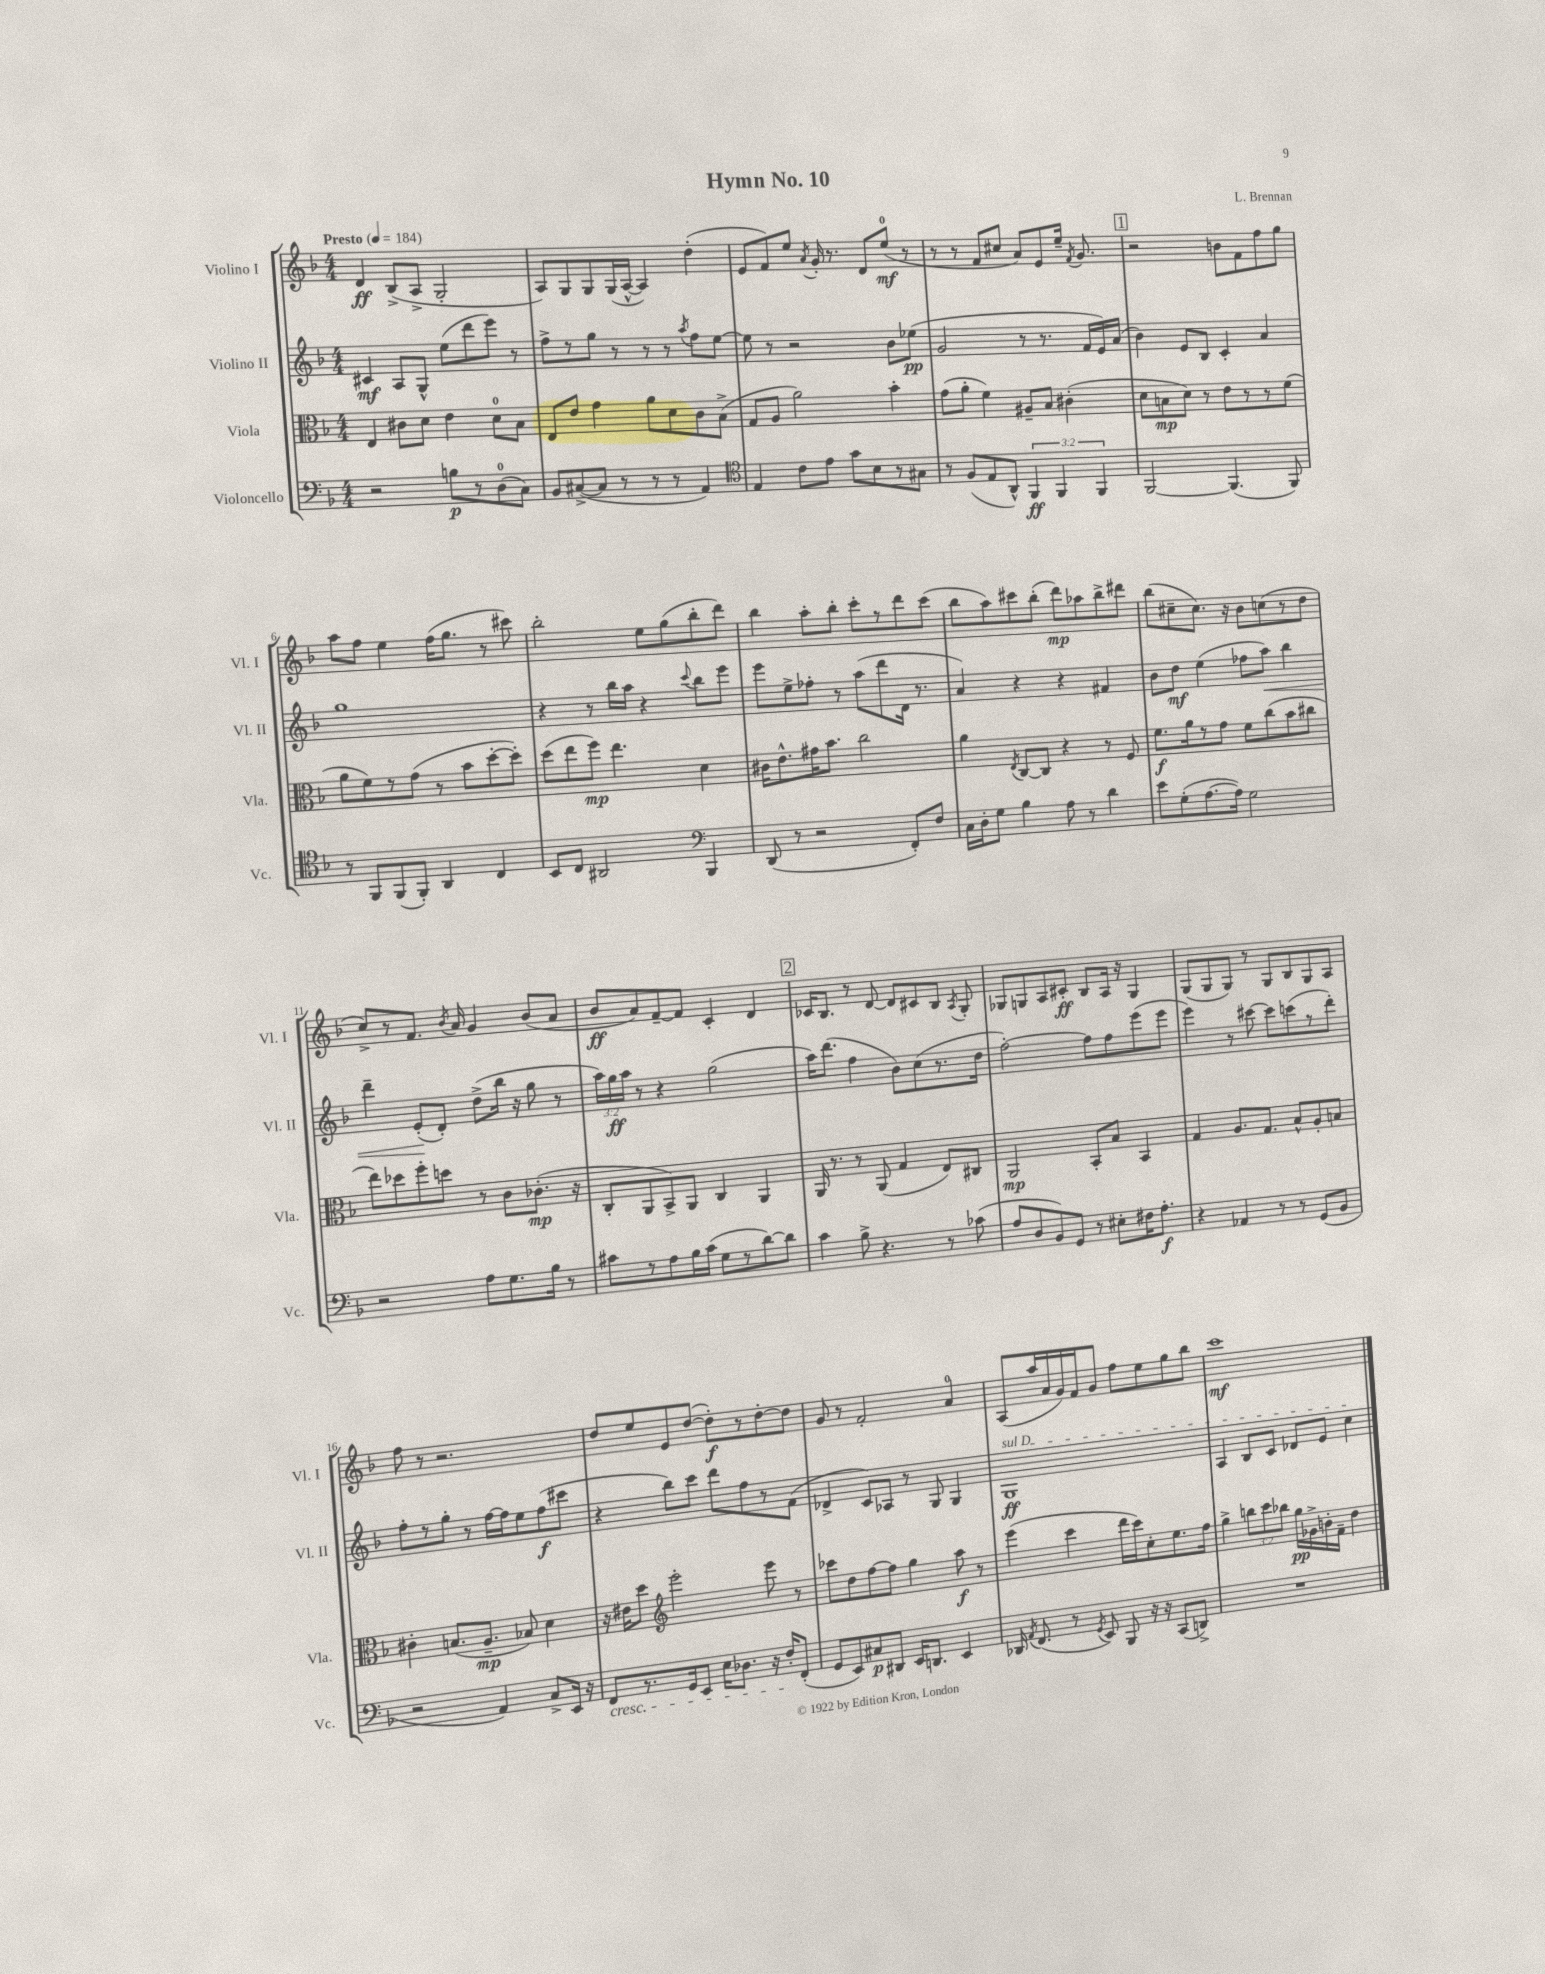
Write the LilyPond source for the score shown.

\header { title = "Hymn No. 10" composer = "L. Brennan" }
<<
\new StaffGroup <<
\new Staff = "s0" \with { instrumentName = "Violino I" shortInstrumentName = "Vl. I" } {
    \clef treble \key f \major \numericTimeSignature \time 4/4 \tempo "Presto" 4 = 184
    \autoBeamOff d'4\ff bes8[->( a8]-> g2-. |
    a8[) g8 g8 g16( a16]~-^ a4) d''4-.( |
    e'8[ f'8) e''8] \acciaccatura { a'8 } g'16-. r8. d'8[ e''8]-0\mf( r8 |
    r8 r8 f'8[ cis''8] a'8[) e'8 e''16]-- \acciaccatura { f'8 } g'8. |
    \mark \markup { \box "1" } r2 b'8[ f'8 f''8 g''8] |
    a''8[ f''8] e''4 f''16[( g''8.] r8 cis'''8) |
    bes''2-. e''8[ g''8( bes''8-. d'''8]) |
    bes''4 a''8[-. bes''8]-. c'''8[-. r8 d'''8 c'''8]( |
    bes''8[ a''8) cis'''8 bes''8]-.( d'''8[\mp) aes''8 bes''8-> dis'''8] |
    bes''8[( cis''8-- cis''8.]) r16 bes'8[ c''8( r8 d''8] |
    c''8[->) r8 f'8.] \acciaccatura { bes'8 } a'16 g'4 bes'8[( a'8] |
    bes'8[\ff a'8) f'8~-- f'8] c'4-. d'4 |
    \mark \markup { \box "2" } ces'16[ bes8.] r8 d'8~ d'8[ cis'8 bes8] \acciaccatura { a8 } g8-. |
    ges8[ g8 a8 cis'8]-.\ff bes8[ a16] r16 g4 |
    g8[( g8 g8]) r8 g8[ bes8 g8 a8] |
    f''8 r8 r2. |
    d''8[ e''8 e'8 d''8]~( d''8[-.\f) r8 d''8~-. d''8] |
    g'8 r8 f'2-. a'4-0 |
    a8[( a''16 a'16 g'16) f'16 g'8] f''8[ e''8 g''8 bes''8] |
    c'''1\mf \bar "|." |
}
\new Staff = "s1" \with { instrumentName = "Violino II" shortInstrumentName = "Vl. II" } {
    \clef treble \key f \major \numericTimeSignature \time 4/4 \override Staff.TupletNumber.text = #tuplet-number::calc-fraction-text
    \autoBeamOff cis'4\mf a8[ g8]-^ e''8[( d'''8 e'''8]) r8 |
    f''8[-> r8 g''8] r8 r8 r8 \acciaccatura { a''8 } f''8[ e''8]~ |
    e''8 r8 r2 bes'8[ ees''8]\pp( |
    g'2 r8 r8. f'16[ e'16) a'16]( |
    \mark \markup { \box "1" } bes'4) e'8[ bes8] c'4-. a'4 |
    g''1 |
    r4 r8 bes''16[ a''16] r4 \appoggiatura { c'''8 } bes''8[ e'''8] |
    e'''8[ e''8-> fes''8]-. r8 a''8[( d'''8 d'16] r8. |
    a'4) r4 r4 fis'4 |
    bes'8[ d''8]\mf e''4( fes''8[ a''8]\<) bes''4 |
    d'''4-- e'8[-.\!( d'8]-.) d''8[->( bes''16] r16 g''8 r8 |
    \tuplet 3/2 { a''16[) g''16\ff a''16] } r8 r4 g''2( |
    \mark \markup { \box "2" } a''16[) d'''8.]( f''4 bes'8[) c''8( r8. d''16] |
    f''2~-.) f''8[ f''8 e'''8( e'''8] |
    e'''4) r8 cis'''8~ cis'''8[ c'''8( r8 d'''8]-.) |
    f''8[-. r8 g''8]-. r8 f''16[~ f''16 e''8 f''8\f( cis'''8] |
    r4 bes''8[) c'''8] d'''8[ f''8 r8 f'8]( |
    des'4-> c'8[) aes8] r8 g8 g4 |
    \once \override TextSpanner.bound-details.left.text = \markup { \italic "sul D" } g1\ff\startTextSpan |
    a4 bes8[ c'8] des'8[ e'8] c''4\stopTextSpan \bar "|." |
}
\new Staff = "s2" \with { instrumentName = "Viola" shortInstrumentName = "Vla." } {
    \clef alto \key f \major \numericTimeSignature \time 4/4 \override Staff.TupletNumber.text = #tuplet-number::calc-fraction-text
    \autoBeamOff e4 cis'8[ d'8] e'4 d'8[-0 bes8] |
    e8[ e'8] g'4 a'8[ d'8 c'8 bes8]->( |
    g8[ a8] a'2) bes'4-. |
    g'8[( a'8]-. f'4) ais8[-- bes8] cis'4-.( |
    \mark \markup { \box "1" } d'8[ b8\mp d'8]) r8 e'8[ r8 r8 f'8]( |
    a'8[ f'8) r8 g'8]( r8 bes'8[ d''8~-. d''8]-.) |
    d''8[( e''8 f''8]\mp) e''4. d'4 |
    cis'16[ e'8.-^ gis'16 bes'8.] c''2 |
    a'4 \acciaccatura { e8 } c8[~ c8] r4 r8 f8 |
    f'8.[\f a'16 r8 g'8] f'8[ c''8( bes'8 cis''8] |
    e''8[) des''8 f''8-. d''8] r8 c'8[ ces'8.]-.\mp( r16 |
    c8[-. a,8 bes,8->) a,8] c4 a,4 |
    \mark \markup { \box "2" } a,16 r8. r8 a,8( g4 e8[) cis8] |
    a,2\mp bes,8[-. bes8] bes,4 |
    g4 a8.[ g8.] bes8[-^ a8-. b8] |
    cis'4-. b8.[( a8.]--\mp bes8) d'4 |
    r16 eis'16[ d''8] \clef treble e'''2-. e'''8 r8 |
    ces'''8[ d''8 f''8~ f''8] g''4 a''8\f r8 |
    e'''4( c'''4 d'''16[ c'''16) c''8-. e''8. f''16] |
    g''4-> \tuplet 3/2 { b''8[ c'''8 bes''8] } g''16[\pp ges'16-> b'16-. f'16]-- d''4 \bar "|." |
}
\new Staff = "s3" \with { instrumentName = "Violoncello" shortInstrumentName = "Vc." } {
    \clef bass \key f \major \numericTimeSignature \time 4/4 \override Staff.TupletNumber.text = #tuplet-number::calc-fraction-text
    \autoBeamOff r2 b8[\p r8 d8-0( c8]) |
    bes,8[ cis8~->( cis8] r8 r8 r8 a,4) |
    \clef tenor e4 c'8[ e'8] g'8[ bes8 r8 gis8] |
    r8 f8[( e8 a,8]-^) \tuplet 3/2 { f,4\ff f,4 f,4 } |
    \mark \markup { \box "1" } f,2~ f,4.( f,8) |
    r8 f,8[ f,8( f,8]-.) a,4 c4 |
    bes,8[ c8] ais,2 \clef bass bes,,4 |
    d,8( r8 r2 f,8[-.) f8] |
    c16[ d16-. g8] bes4 a8 r8 d'4 |
    e'8[ g8-.( a8.~ a16]) g2 |
    r2 a8[ g8. bes16] r8 |
    cis'8[ r8 a8 bes16 cis'16]( g8[ r8 d'8~) d'8] |
    \mark \markup { \box "2" } c'4 bes8-> r4. r8 ces'8( |
    a8[ d8 bes,8) g,8] r8 eis8[-. fis16 a8.]-.\f |
    r4 aes,4 r8 r8 g,8[( bes,8] |
    r2 a,4) c8[-> e,16] r16 |
    f,8[\cresc r8. g,16 e,8] e16[ des8.] r16 f16[-.\! f,8]-.( |
    g,8[ e,8) cis8\p dis,8] e,16[ d,8.] e,4 |
    des,16 \acciaccatura { a,8 } f,8.( r8 \acciaccatura { g,8 } e,8) bes,,8 r16 r16 c,8[( d,8]->) |
    R1 \bar "|." |
}
>>
>>
